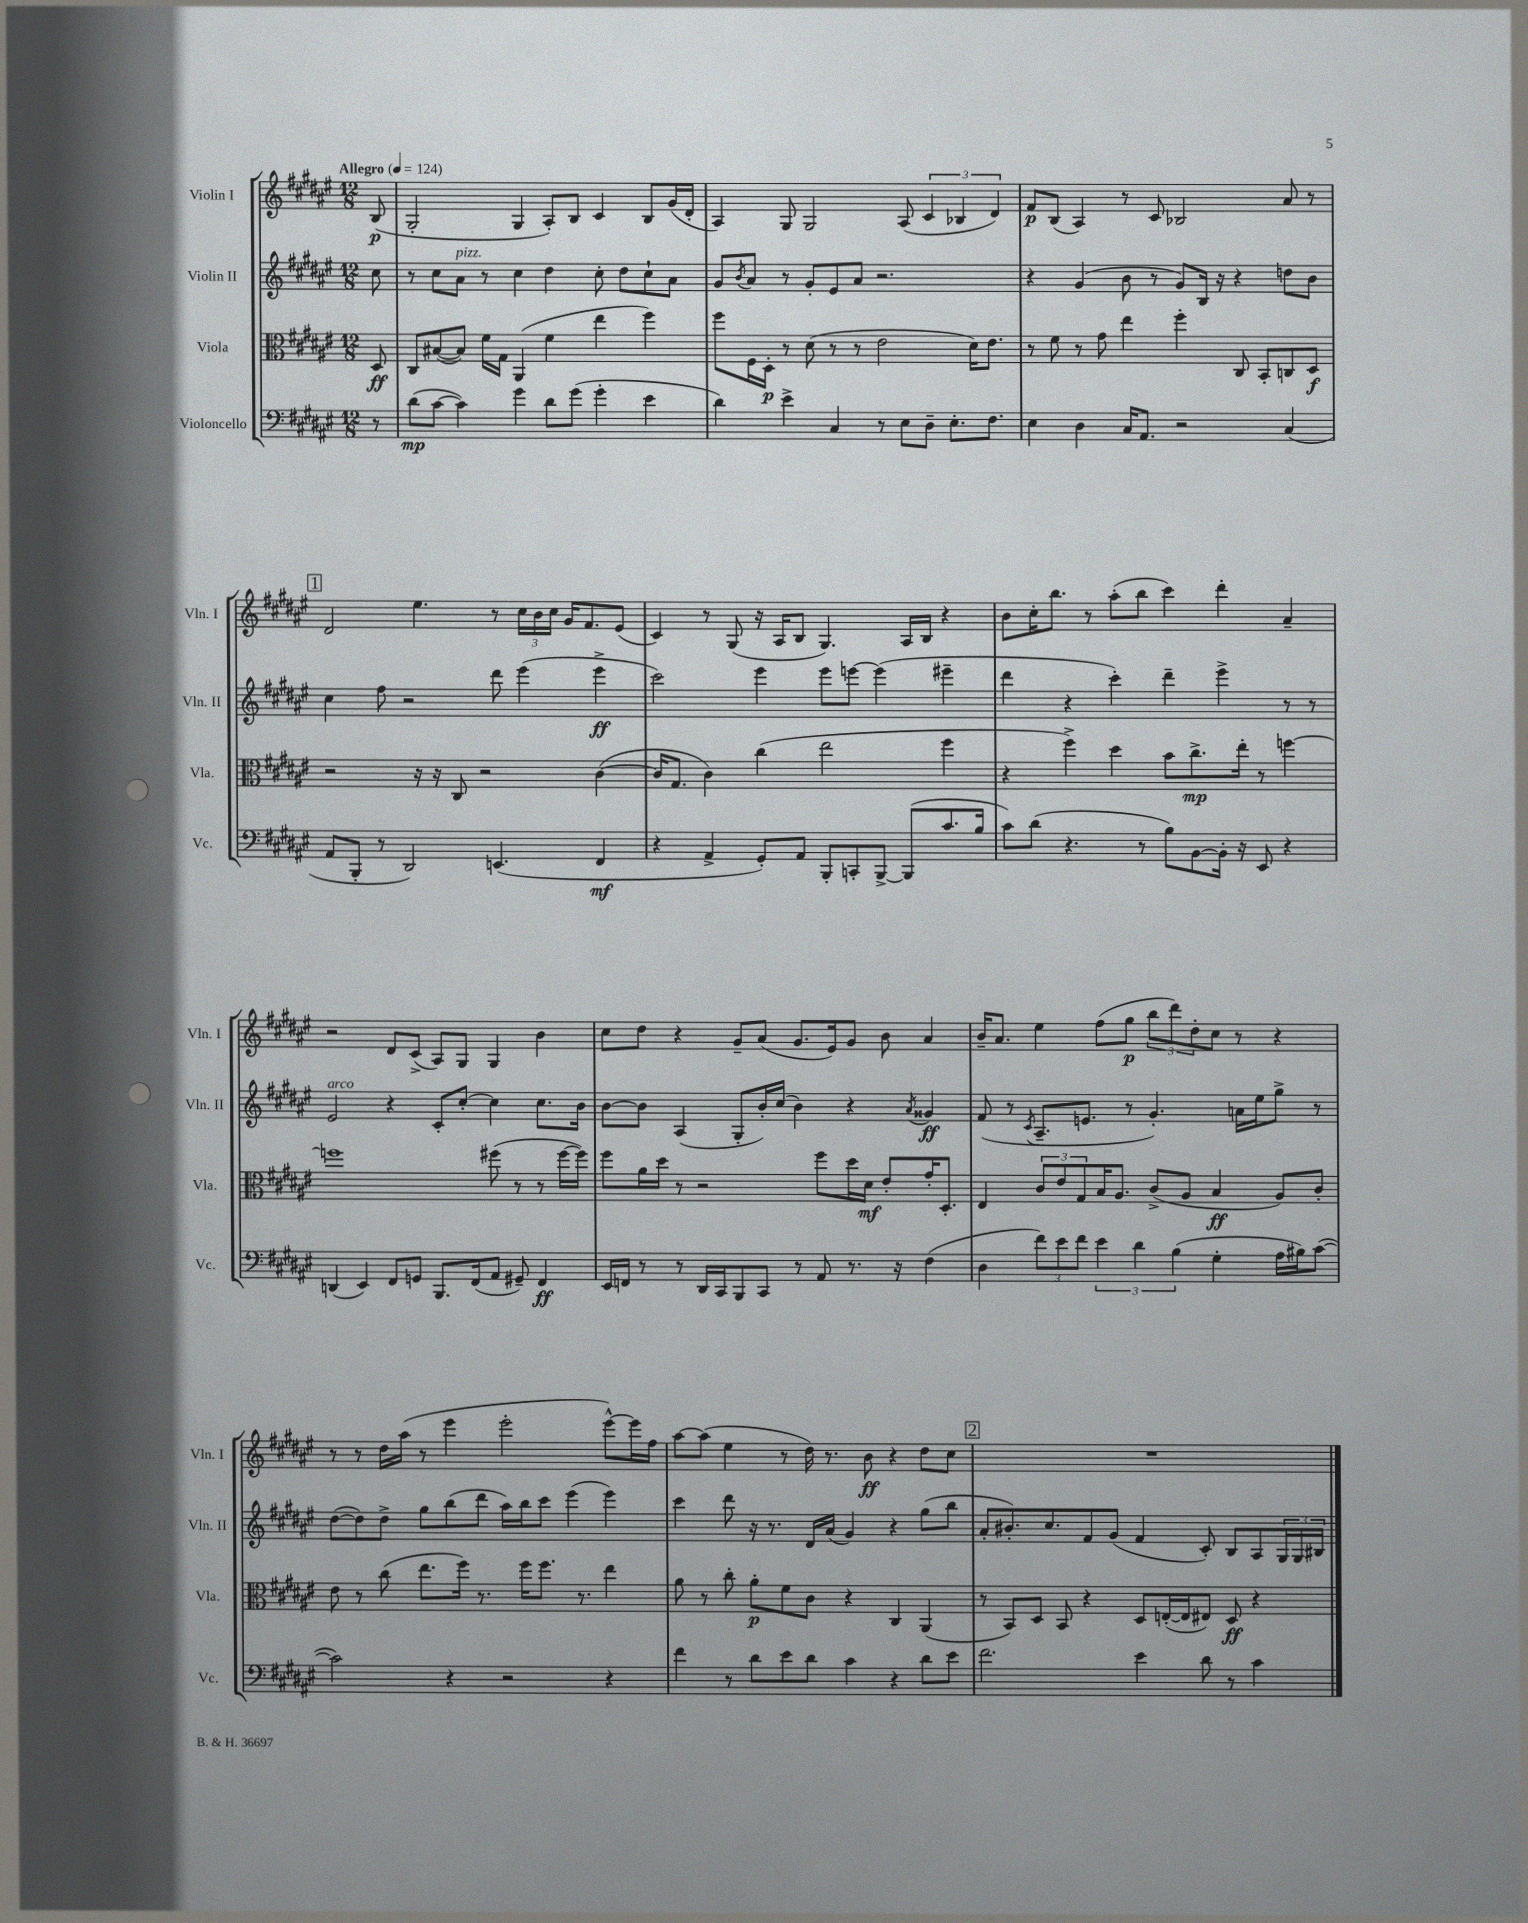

**kern	**kern	**kern	**kern
*staff4	*staff3	*staff2	*staff1
*clefF4	*clefC3	*clefG2	*clefG2
*k[f#c#g#d#a#e#]	*k[f#c#g#d#a#e#]	*k[f#c#g#d#a#e#]	*k[f#c#g#d#a#e#]
*M12/8	*M12/8	*M12/8	*M12/8
*MM124	*MM124	*MM124	*MM124
8r	8D#	8cc#	(8B
=	=	=	=
(8d#	8C#	8r	2G#'
[8c#	([8B#	8cc#	.
4c#])	8B#])	8a#	.
.	16f#	8r	.
.	16G#	.	.
4g#	(4AA#	4cc#	4G#
8d#	4f#	4dd#	8A#')
(8g#	.	.	8B
4g#'	4ee#	8cc#'	4c#
.	.	8dd#	.
4e#	4ff#)	8cc#`	8B
.	.	8a#	(16g#
.	.	.	16d#'
=	=	=	=
4d#)	8ff#	8g#	4A#)
.	.	8qb	.
.	16F#	8a#	.
.	16D#'	.	.
4e#^	8r	8r	8G#
.	(8d#	8g#'	2G#
4C#	8r	8e#	.
.	8r	8a#	.
8r	2e#	2.r	.
8E#	.	.	(8A#
8D#~	.	.	6c#
8.E#'	.	.	.
.	.	.	6B-
.	16d#)	.	.
8.F#	8.e#	.	.
.	.	.	6d#)
=	=	=	=
4E#	8r	4r	8f#
.	8f#	.	(8B
4D#	8r	(4g#	4A#)
.	8g#	.	.
16C#	4ee#	8b	8r
8.AA#	.	.	.
.	.	8r	8c#
2r	4ff#'	8g#)	2B-
.	.	16B	.
.	.	16r	.
.	8C#	4r	.
.	8BB'	.	.
(4C#	8C	8dd	8a#
.	8D#	8b	8r
=	=	=	=
8AA#	2r	4cc#	2d#
8BBB'	.	.	.
8r	.	8ff#	.
2DD#)	.	2r	.
.	16r	.	4.ee#
.	16r	.	.
.	8C#	.	.
.	2r	.	.
(4.EE	.	8ddd#	8r
.	.	(4eee#	24cc#
.	.	.	24b
.	.	.	24cc#
.	.	.	16g#
.	.	.	8.f#
4FF#	([4c#	4eee#^	.
.	.	.	(8e#
=	=	=	=
4r	16c#]	2ccc#)	4c#)
.	8.G#	.	.
4AA#^	4c#)	.	8r
.	.	.	(8G#
8GG#')	(4cc#	4eee#	16r
.	.	.	16A#
8AA#	.	.	8B
8BBB'	2ee#	8eee#	4.G#)
8CC'	.	[8eee	.
[8BBB^	.	(4eee]	.
(8BBB]	.	.	16A#
.	.	.	16B
8.c#	4ff#	4eee#~	4r
16B	.	.	.
=	=	=	=
8c#)	4r	4ddd#	8b
(8d#	.	.	16cc#'
.	.	.	8.bb
4.r	4ff#^)	4r	.
.	.	.	8r
.	4dd#	4ccc#')	(8aa#'
8r	.	.	8bb
8B)	8b	4ddd#~	4ccc#)
[8BB	8.cc#^	.	.
16BB']	.	4eee#^	4ddd#'
16r	16ee#'	.	.
8EE#	8r	.	.
4r	[4ff	8r	4a#~
.	.	8r	.
=	=	=	=
(4DD	1ff]	2e#	2r
4EE#)	.	.	.
8FF#	.	4r	8d#
8GG	.	.	(8c#^
8.BBB	.	8c#'	8A#)
.	.	[8cc#'	8G#
(16FF#	.	.	.
8AA#	(8ff#	4cc#]	4G#
8GG#~)	8r	.	.
4FF#	8r	8.cc#	4b
.	[16ff#	.	.
.	16ff#])	16b	.
=	=	=	=
16EE#	8ff#	[8b	8cc#
16FF	.	.	.
8r	16a#	8b]	8dd#
.	16dd#	.	.
8r	8r	(4A#	4r
16DD#	2r	.	.
16CC#	.	.	.
8BBB	.	8G#'	8g#~
8CC#	.	16b')	(8a#
.	.	(16cc#	.
8r	.	4b)	8.g#
8AA#	8ff#	.	.
.	.	.	16e#)
8.r	16dd#	4r	8g#
.	16d#	.	.
.	8e#'	.	8b
16r	.	.	.
.	.	8qa#	.
(4F#	16g#'	4g##	4a#
.	8.D#'	.	.
=	=	=	=
4D#	4E#	(8f#	16b~
.	.	.	8.a#
.	.	8r	.
.	.	8qc#	.
12f#)	12c#	8.A#~	4ee#
12e#	12e#	.	.
12f#	12G#	.	.
.	.	8.e	.
6e#	16B	.	(8ff#
.	8.A#	.	.
.	.	8r	8gg#
6d#	.	.	.
.	(8c#^	4.g#')	12bb
(6B	.	.	12ddd#)
.	8A#	.	.
.	.	.	12dd#'
4G#'	4B	.	8cc#
.	.	16a	8r
.	.	16ee#	.
16A#	8A#)	8gg#^	4r
16B#)	.	.	.
([8c#	8c#'	8r	.
=	=	=	=
2c#])	8e#	([8dd#	8r
.	8r	8dd#])	8r
.	(8cc#	8dd#^	16dd#
.	.	.	(16aa#
.	8.ee#	8gg#	8r
4r	.	(8bb	4eee#
.	16ff#)	.	.
.	8.r	8ddd#	.
2r	.	16aa#)	2eee#'
.	16ff#	16bb	.
.	8.ff#	8ccc#	.
.	.	(4eee#	.
.	8.r	.	.
4r	4ee#	4eee#)	[8eee#^^)
.	.	.	16eee#]
.	.	.	16ff#
=	=	=	=
4f#	8a#	4ccc#	[8aa#
.	8r	.	(8aa#]
8r	8cc#'	8ddd#	4ee#
8d#	8a#'	16r	.
.	.	8.r	.
8e#	8f#	.	8r
8d#	8c#	16d#	16dd#)
.	.	(16a#	8.r
4c#	4r	4g#)	.
.	.	.	8b
4r	4C#	4r	4r
8d#	(4AA#	(8gg#	8dd#
8e#	.	8bb	8cc#
=	=	=	=
2.f#	8r	8a#'	1.r
.	8BB)	8.b#')	.
.	8D#	.	.
.	.	8.cc#	.
.	8BB	.	.
.	4r	8f#	.
.	.	(8g#	.
4e#	8D#	4f#	.
.	([16E'	.	.
.	16E]	.	.
8d#	8E#)	8c#')	.
8r	8D#	8B	.
4c#	4r	8A#	.
.	.	24G#	.
.	.	24G#	.
.	.	24B#	.
==	==	==	==
*-	*-	*-	*-
